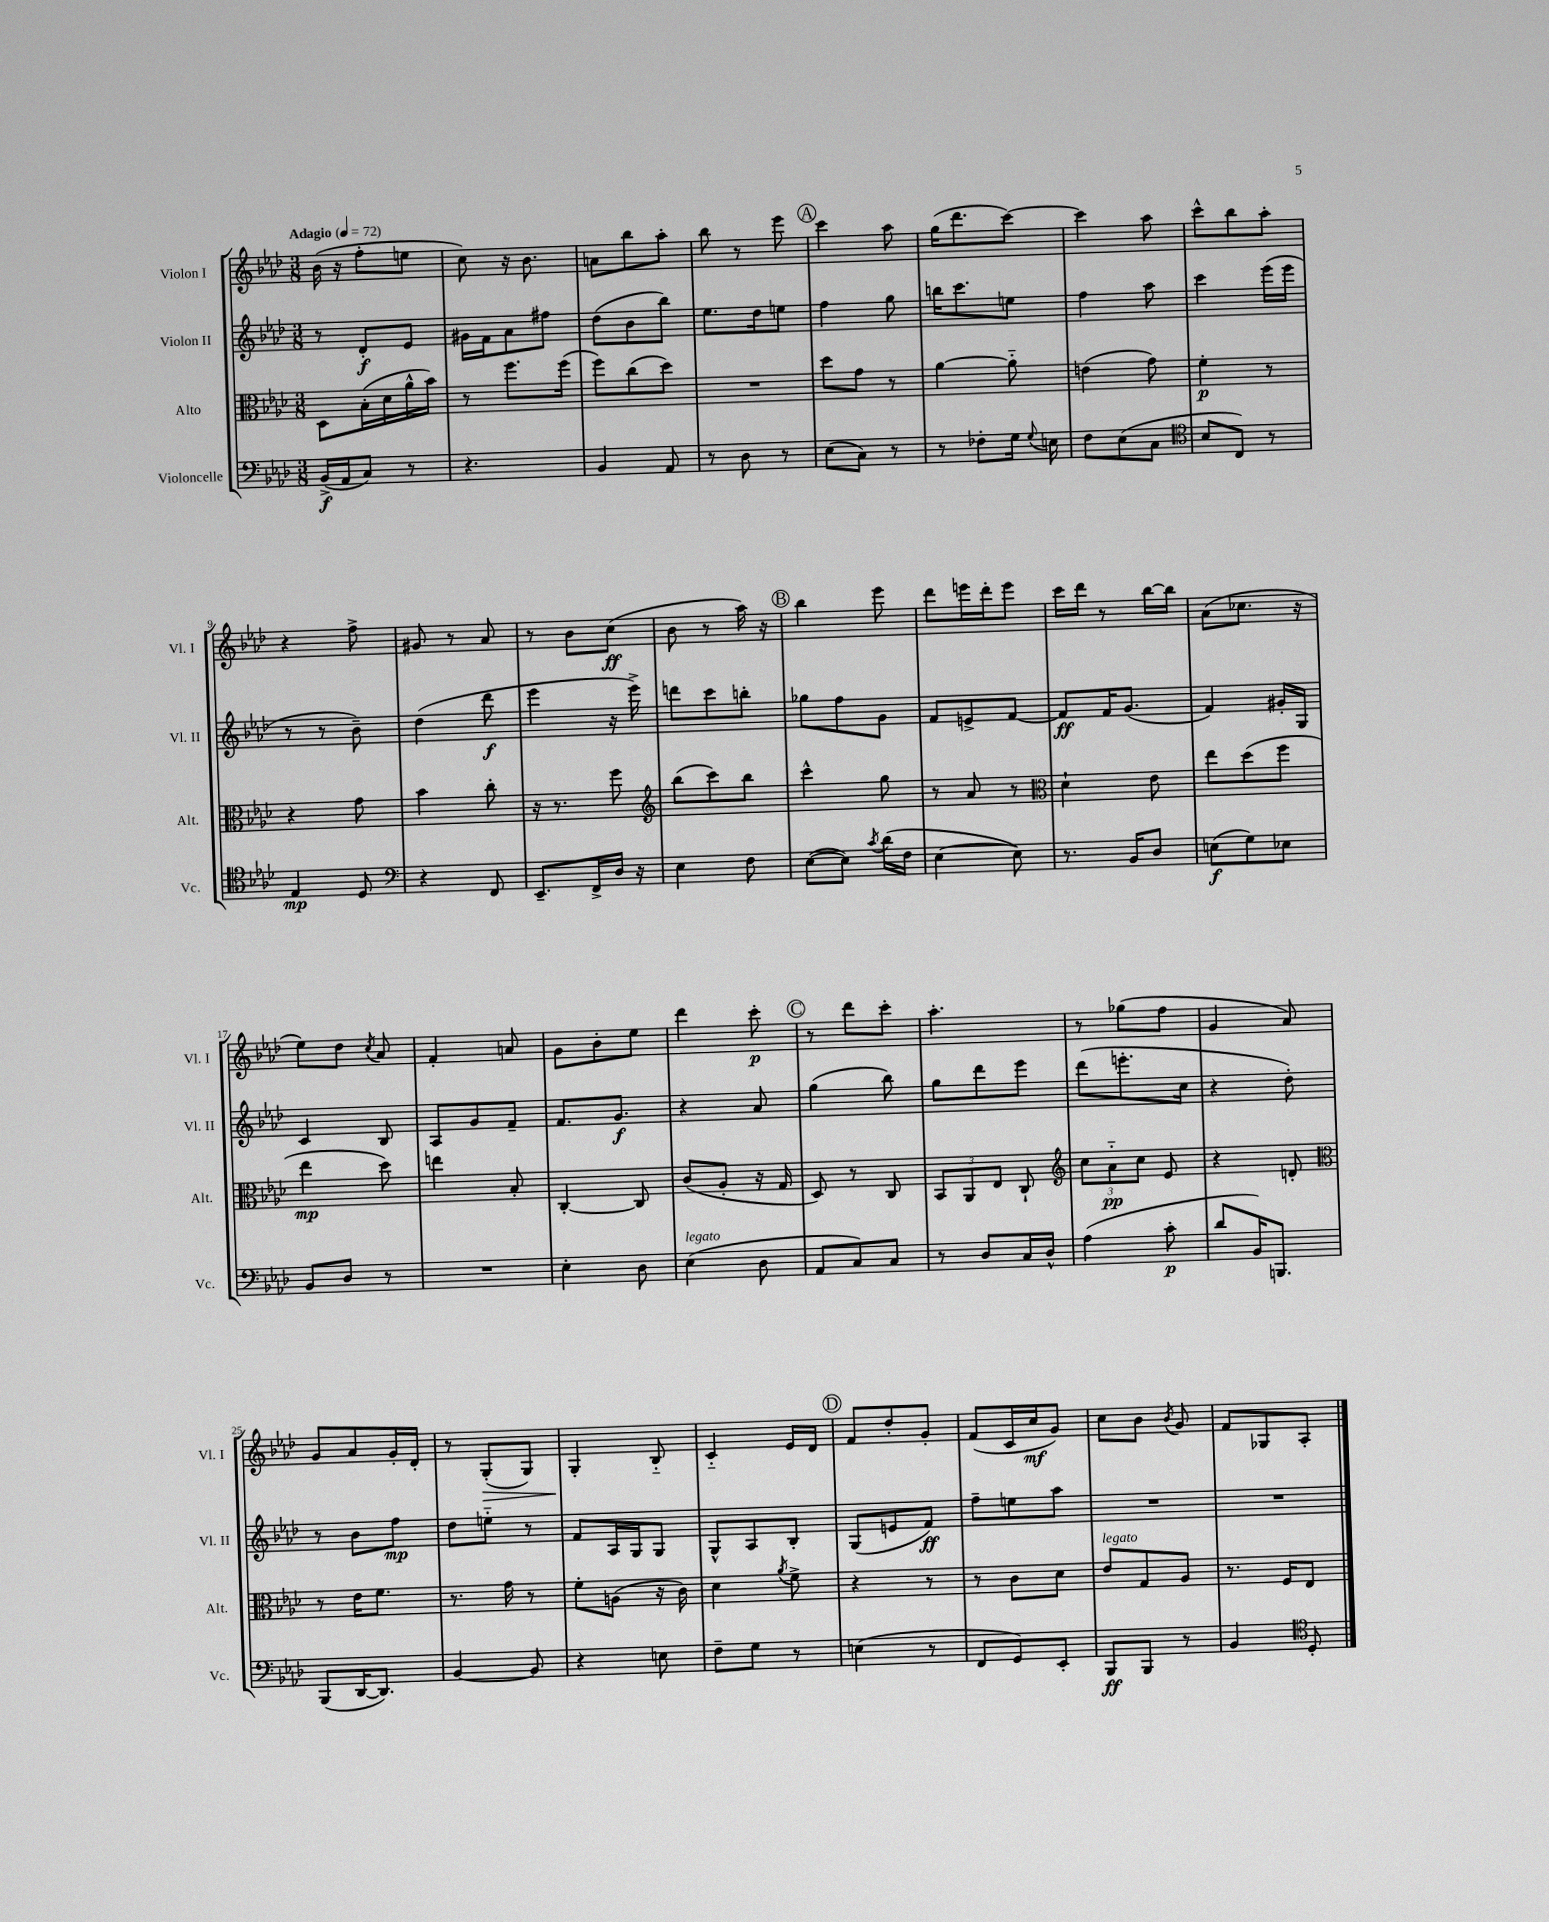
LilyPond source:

<<
\new StaffGroup <<
\new Staff = "s0" \with { instrumentName = "Violon I" shortInstrumentName = "Vl. I" } {
    \clef treble \key aes \major \numericTimeSignature \time 3/8 \tempo "Adagio" 4 = 72
    \autoBeamOff bes'16( r16 f''8[-. e''8] |
    c''8) r16 bes'8. |
    a'8[ bes''8 aes''8]-. |
    bes''8 r8 ees'''8 |
    \mark \markup { \circle "A" } c'''4 aes''8 |
    g''16[( des'''8. c'''8]~) |
    c'''4 aes''8 |
    c'''8[-^ bes''8 aes''8]-. |
    r4 f''8-> |
    gis'8 r8 aes'8 |
    r8 bes'8[ c''8]\ff( |
    bes'8 r8 aes''16) r16 |
    \mark \markup { \circle "B" } bes''4 ees'''8 |
    des'''8[ e'''16 des'''16-. e'''8] |
    c'''16[ des'''16] r8 bes''16[~ bes''16] |
    aes'8[( ces''8.] r16 |
    ees''8[) des''8] \acciaccatura { c''8 } aes'8 |
    f'4-. a'8 |
    g'8[ bes'8-. ees''8] |
    des'''4 c'''8-.\p |
    \mark \markup { \circle "C" } r8 des'''8[ c'''8]-. |
    aes''4.-. |
    r8 ges''8[( f''8] |
    g'4 aes'8) |
    g'8[ aes'8 g'16-. des'16]-. |
    r8 g8[-.\>( g8]) |
    g4-.\! bes8-_ |
    c'4-_ ees'16[ des'16] |
    \mark \markup { \circle "D" } f'8[ des''8-. g'8]-. |
    f'8[( c'16 c''16\mf g'8]) |
    c''8[ bes'8] \acciaccatura { bes'8 } g'8 |
    f'8[ ges8 aes8]-. \bar "|." |
}
\new Staff = "s1" \with { instrumentName = "Violon II" shortInstrumentName = "Vl. II" } {
    \clef treble \key aes \major \numericTimeSignature \time 3/8
    \autoBeamOff r8 des'8[-.\f ees'8] |
    gis'16[ f'16 aes'8 fis''8] |
    des''8[( bes'8 bes''8]) |
    ees''8.[ des''16 e''8] |
    \mark \markup { \circle "A" } f''4 g''8 |
    b''16[ c'''8. e''8] |
    f''4 aes''8 |
    c'''4 ees'''16[( ees'''16] |
    r8 r8 bes'8--) |
    des''4( des'''8\f |
    ees'''4 r16 ees'''16->) |
    d'''8[ c'''8 b''8]-. |
    \mark \markup { \circle "B" } ges''8[ f''8 g'8] |
    f'8[ e'8-> f'8]~ |
    f'8[\ff f'16 g'8.]( |
    f'4) gis'16[-. g16] |
    c'4 bes8 |
    aes8[ g'8 f'8]-- |
    f'8.[ g'8.]\f |
    r4 aes'8 |
    \mark \markup { \circle "C" } g''4( bes''8) |
    g''8[ des'''8 ees'''8] |
    des'''8[( e'''8.-. c''16] |
    r4 des''8-.) |
    r8 bes'8[ f''8]\mp |
    des''8[ e''8]-_ r8 |
    f'8[ aes16 g16 g8] |
    g8[-^ aes8 bes8]-. |
    \mark \markup { \circle "D" } g8[( e'8 f'8]\ff) |
    f''8[-- e''8 aes''8] |
    R4. |
    R4. \bar "|." |
}
\new Staff = "s2" \with { instrumentName = "Alto" shortInstrumentName = "Alt." } {
    \clef alto \key aes \major \numericTimeSignature \time 3/8
    \autoBeamOff des8[ bes16-.( des'16 aes'16-^ bes'16]) |
    r8 f''8.[ f''16]( |
    f''8[) c''8( des''8]) |
    R4. |
    \mark \markup { \circle "A" } des''8[ g'8] r8 |
    aes'4~ aes'8-_ |
    e'4( g'8) |
    f'4-.\p r8 |
    r4 g'8 |
    bes'4 c''8-. |
    r16 r8. f''8 |
    \clef treble bes''8[( c'''8) bes''8] |
    \mark \markup { \circle "B" } c'''4-^ g''8 |
    r8 aes'8 r8 |
    \clef alto des'4-! ees'8 |
    ees''8[ des''8( f''8] |
    ees''4\mp des''8) |
    e''4 bes8-. |
    c4~-. c8 |
    c'8[( aes8]-. r16 g16 |
    \mark \markup { \circle "C" } des8) r8 c8 |
    \tuplet 3/2 { bes,8[ aes,8 ees8] } c8-! |
    \clef treble \tuplet 3/2 { c''8[ aes'8-_\pp c''8] } ees'8 |
    r4 d'8-. |
    \clef alto r8 ees'16[ f'8.] |
    r8. g'16 r8 |
    f'8[-. a8]( r16 c'16) |
    des'4 \acciaccatura { aes'8 } f'8-> |
    \mark \markup { \circle "D" } r4 r8 |
    r8 c'8[ des'8] |
    ees'8[^\markup { \italic "legato" } g8 aes8] |
    r8. f16[ ees8] \bar "|." |
}
\new Staff = "s3" \with { instrumentName = "Violoncelle" shortInstrumentName = "Vc." } {
    \clef bass \key aes \major \numericTimeSignature \time 3/8
    \autoBeamOff bes,16[->\f( aes,16 c8]) r8 |
    r4. |
    bes,4 aes,8 |
    r8 des8 r8 |
    \mark \markup { \circle "A" } ees8[( c8]) r8 |
    r8 fes8[-. g16] \appoggiatura { g8 } e16 |
    f8[ ees8( c8] |
    \clef tenor bes8[ c8]) r8 |
    ees4\mp des8 |
    \clef bass r4 f,8 |
    ees,8.[-- f,16-> des16] r16 |
    ees4 f8 |
    \mark \markup { \circle "B" } ees8[~( ees8]) \acciaccatura { c'8 } des'16[( f16] |
    ees4~ ees8) |
    r8. bes,16[ des8] |
    e8[\f( g8) ees8] |
    bes,8[ des8] r8 |
    R4. |
    ees4-. des8 |
    ees4^\markup { \italic "legato" }( des8 |
    \mark \markup { \circle "C" } aes,8[ c8) c8] |
    r8 des8[ c16 des16]-^ |
    aes4( c'8-.\p |
    des'8[ bes,16) b,,8.] |
    bes,,8[( des,16~ des,8.]) |
    bes,4~ bes,8 |
    r4 e8 |
    f8[-- g8] r8 |
    \mark \markup { \circle "D" } e4( r8 |
    f,8[ g,8) ees,8]-. |
    bes,,8[\ff bes,,8] r8 |
    bes,4 \clef tenor des8-. \bar "|." |
}
>>
>>
